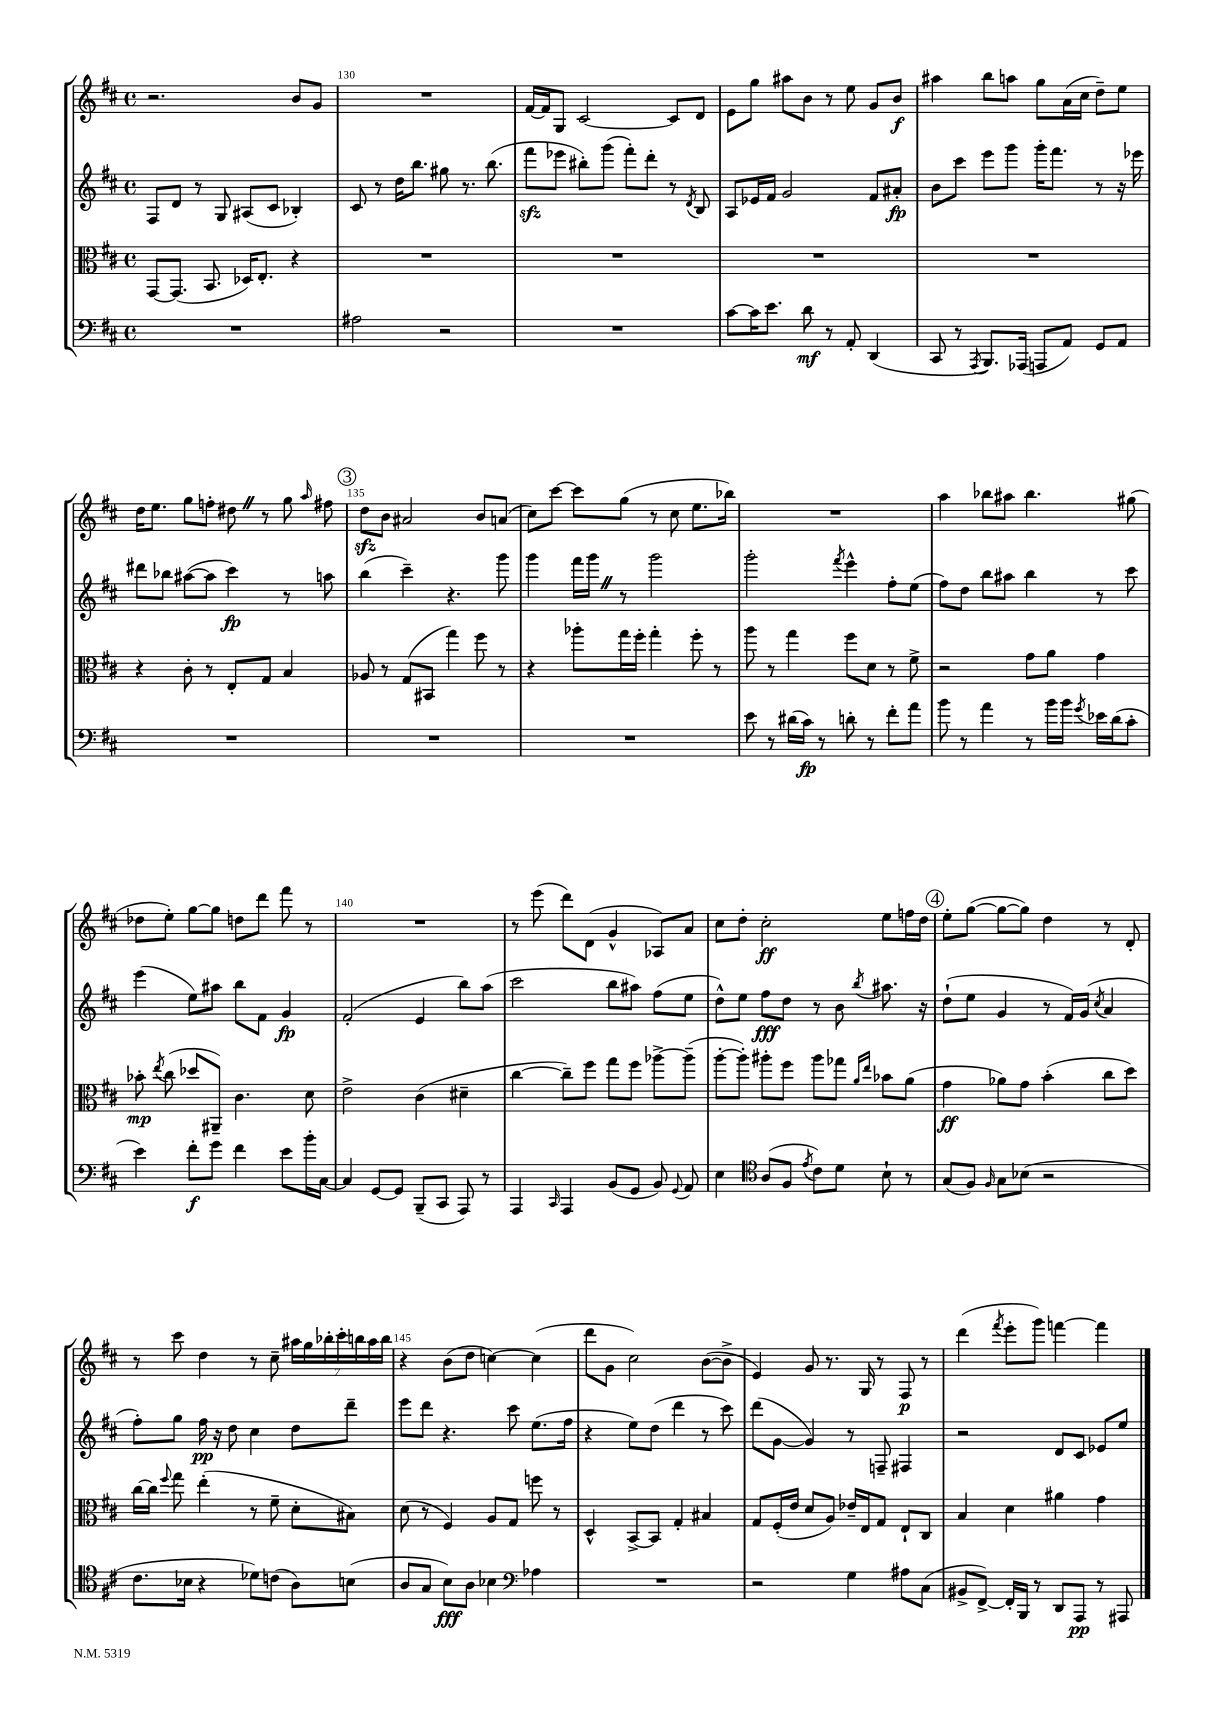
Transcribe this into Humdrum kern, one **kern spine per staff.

**kern	**kern	**kern	**kern
*staff4	*staff3	*staff2	*staff1
*clefF4	*clefC3	*clefG2	*clefG2
*k[f#c#]	*k[f#c#]	*k[f#c#]	*k[f#c#]
*M4/4	*M4/4	*M4/4	*M4/4
*met(c)	*met(c)	*met(c)	*met(c)
1r	[8GG	8F#	2.r
.	(8.GG]	8d	.
.	.	8r	.
.	8.BB	.	.
.	.	8G	.
.	16D-)	(8A#	.
.	8.E'	.	.
.	.	8c#	.
.	4r	4B-')	8b
.	.	.	8g
=	=	=	=
2A#	1r	8c#	1r
.	.	8r	.
.	.	16dd	.
.	.	8.bb	.
2r	.	8gg#	.
.	.	8.r	.
.	.	(8.bb	.
=	=	=	=
1r	1r	8fff#	[16f#
.	.	.	16f#]
.	.	8eee-	8G
.	.	8bb#')	[2c#
.	.	(8ggg	.
.	.	8fff#')	.
.	.	8ddd'	.
.	.	8r	8c#]
.	.	8qd	.
.	.	8B	8d
=	=	=	=
[8c#	1r	8A	8e
16c#]	.	16e-	8gg
8.e	.	16f#	.
.	.	2g	8aa#
8d	.	.	8b
8r	.	.	8r
8AA'	.	.	8ee
(4DD	.	8f#	8g
.	.	8a#'	8b
=	=	=	=
8CC#	1r	8b	4aa#
8r	.	8ccc#	.
8qAAA	.	.	.
8.BBB)	.	8eee	8bb
.	.	8ggg	8aa
(16AAA-	.	.	.
8AAA	.	16ggg'	8gg
.	.	8.fff#	.
8AA)	.	.	(16a
.	.	.	16cc#
8GG	.	8r	8dd~)
8AA	.	16r	8ee
.	.	16eee-	.
=	=	=	=
1r	4r	8ddd#	16dd
.	.	.	8.ee
.	.	8bb-	.
.	8c#'	([8aa#	8gg
.	8r	8aa#]	8ff'
.	8E'	4ccc#)	8dd#
.	8G	.	8r
.	4B	8r	8gg
.	.	.	16qqaa
.	.	8aa	8ff#
=	=	=	=
1r	8A-	(4bb	8dd
.	8r	.	8b
.	(8G	4ccc#~)	2a#
.	8BB#	.	.
.	4gg)	4.r	.
.	8ff#	.	8b
.	8r	8ggg	(8a
=	=	=	=
1r	4r	4ggg	8cc#)
.	.	.	[8ccc#
.	8aa-'	16fff#	8ccc#]
.	.	16ggg	.
.	16gg	8r	(8gg
.	16ff#'	.	.
.	4gg'	2ggg	8r
.	.	.	8cc#
.	8ff#'	.	8.ee
.	8r	.	.
.	.	.	16bb-)
=	=	=	=
8e	8aa	2ggg'	1r
8r	8r	.	.
(16d#	4gg	.	.
16c#)	.	.	.
8r	.	.	.
.	.	8qfff#	.
8d'	8ff#	4eee^^	.
8r	8d	.	.
8f#'	8r	8ff#'	.
8a	8f#^	(8ee	.
=	=	=	=
8b	2r	8ff#)	4aa
8r	.	8dd	.
4a	.	8bb	8bb-
.	.	8aa#	8aa#
8r	8g	4bb	4.bb-
16b	8a	.	.
16b	.	.	.
8qg	.	.	.
16e-	4g	8r	.
(16d	.	.	.
8c#'	.	8ccc#	(8gg#
=	=	=	=
4e)	8b-'	(4eee	8dd-
.	8qee	.	.
.	(8cc#	.	8ee')
8f#'	8dd-	8ee)	[8gg
8g	8AA#~)	8aa#	8gg]
4f#	4.c#	8bb	8dd
.	.	8f#	8ddd
8e	.	4g	8fff#
16b'	8d	.	8r
[16C#	.	.	.
=	=	=	=
4C#]	2e^	(2f#'	1r
[8GG	.	.	.
8GG]	.	.	.
(8BBB~	(4c#	4e	.
8CC#	.	.	.
8AAA)	4d#~	8bb)	.
8r	.	(8aa	.
=	=	=	=
4AAA	[4cc#	2ccc#	8r
.	.	.	(8eee
16qqCC#	.	.	.
4AAA	8cc#~])	.	8ddd)
.	8ff#	.	(8d
(8BB	8gg	8bb	4g^^
8GG	8ff#	8aa#)	.
8BB)	[8aa-^	(8ff#	8A-)
8qqGG	.	.	.
8AA	(8aa-~]	8ee	8a
=	=	=	=
4E	[8aa'	8dd^^)	8cc#
.	8aa'])	8ee	8dd'
*clefC4	*	*	*
(8A	8aa#'	8ff#	2cc#'
8F#	8ff#	8dd	.
8qe	.	.	.
8c#)	8aa#	8r	.
8d	8gg-	8b	.
.	16qqa	.	.
.	16qqee	8qbb	.
8B`	8b-	8.aa#	8ee
8r	(8a	.	16ff
.	.	16r	16dd
=	=	=	=
(8G	4g	(8dd`	8ee'
8F#)	.	8ee	([8gg
16qqF#	.	.	.
8G	8a-)	4g	8gg_
(8B-	8g	.	8gg])
2r	(4b'	8r	4dd
.	.	16f#)	.
.	.	(16g	.
.	.	8qcc#	.
.	8cc#	4a	8r
.	8dd)	.	8d'
=	=	=	=
8.c#	[16cc#	8ff#')	8r
.	16cc#]	.	.
.	8qqff#	.	.
.	8gg	8gg	8ccc#
16B-	.	.	.
4r	(4ee'	16ff#	4dd
.	.	16r	.
.	.	8dd	.
8d-)	8r	4cc#	8r
(8c	8f#~	.	8cc#~
8A)	8d'	8dd	28aa#
.	.	.	28gg
.	.	.	28bb-'
.	.	.	28ccc#'
(8B	8B#)	8ddd~	.
.	.	.	28bb
.	.	.	28aa#
.	.	.	28bb
=	=	=	=
8A	(8d	8eee	4r
8G	8r	8ddd	.
8B)	4F#)	4.r	(8b
8A	.	.	8dd
4B-	8A	.	[4cc)
.	8G	8ccc#	.
*clefF4	*	*	*
4A-	8ff	(8.ee	(4cc]
.	8r	.	.
.	.	16ff#	.
=	=	=	=
1r	4D^^	4r	8ddd
.	.	.	8g
.	[8BB^	8ee)	2cc#)
.	8BB]	(8dd	.
.	4G'	4ddd	.
.	4B#	8r	([8b
.	.	8ccc#)	8b^]
=	=	=	=
2r	8G	(8ddd	4e)
.	(16F#'	[8g	.
.	16e	.	.
.	8d	4g])	8g
.	8A)	.	8.r
4G	16e-~	8r	.
.	16E	.	16G
.	8G	8F~	8r
8A#	8E`	4F#	8F#
(8C#	8C#	.	8r
=	=	=	=
8BB#^	4B	2r	(4ddd
[8FF#^)	.	.	.
.	.	.	8qfff#
16FF#']	4d	.	8eee'
16BBB	.	.	.
8r	.	.	8ggg)
8DD	4a#	8d	[4fff
8AAA	.	8c#	.
8r	4g	8e-	4fff]
8AAA#	.	8ee	.
==	==	==	==
*-	*-	*-	*-
